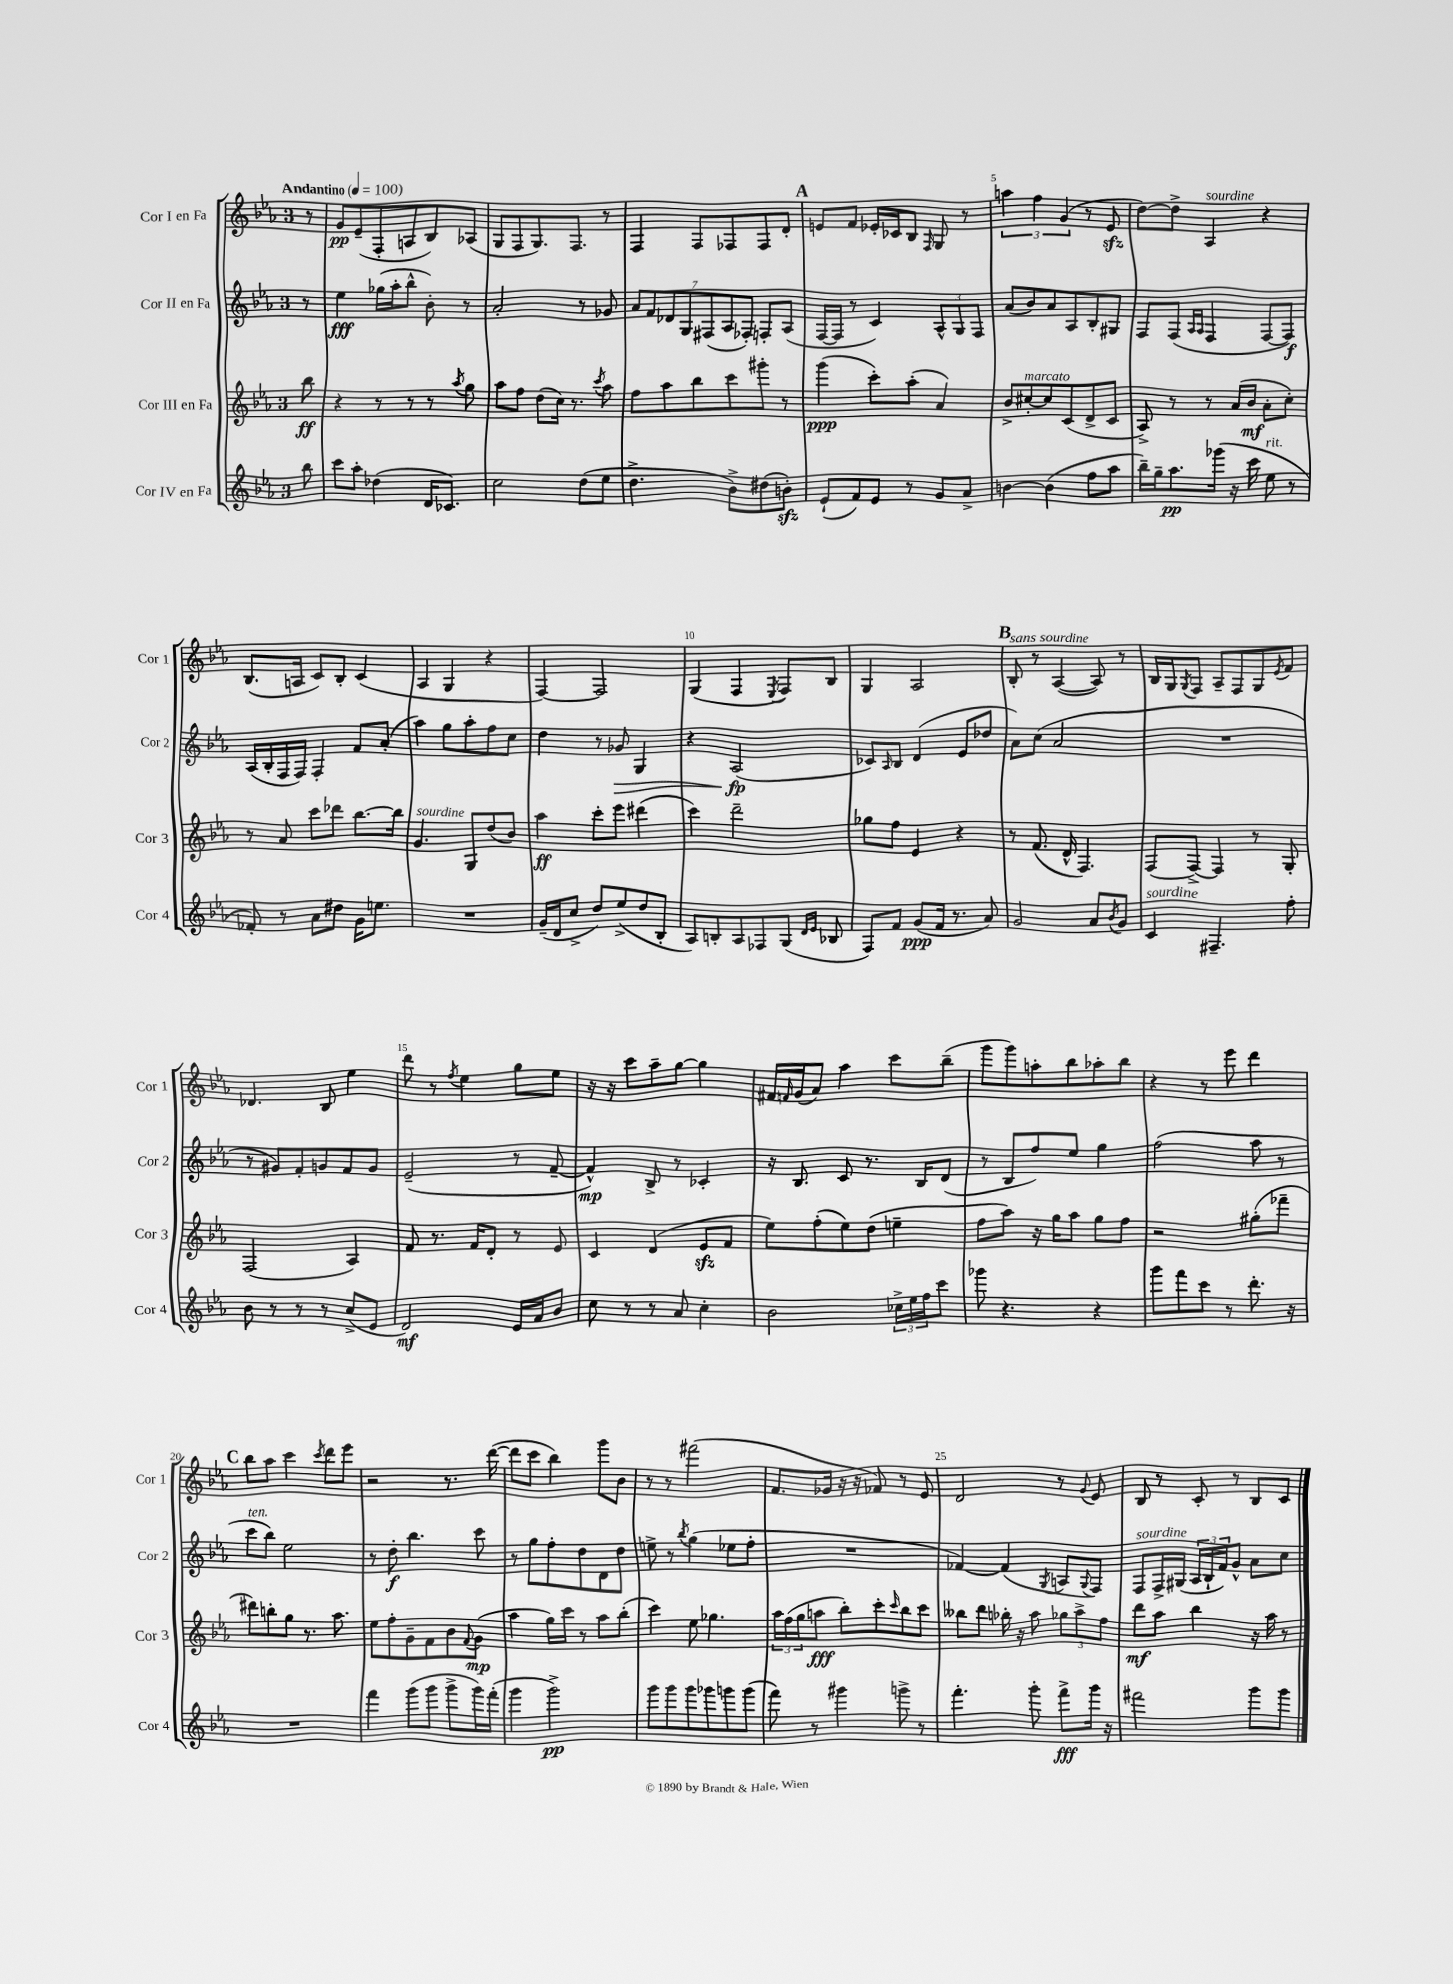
<<
\new StaffGroup <<
\new Staff = "s0" \with { instrumentName = "Cor I en Fa" shortInstrumentName = "Cor 1" } {
    \clef treble \key ees \major \once \override Staff.TimeSignature.style = #'single-digit \time 3/4 \partial 8 \tempo "Andantino" 4 = 100
    r8 |
    g'8\pp ees'8--( f8-. a8 bes8) aes8( |
    g8 f8 g8.) f8. r8 |
    f4 f8 fes8 fes8 d'8-. |
    \mark \markup { \bold "A" } e'8 f'8 ees'16-. ces'16 bes8 \grace { f16 } g8 r8 |
    \tuplet 3/2 { a''4 f''4 g'4( } r8 ees'8\sfz |
    d''8~) d''8-> aes4^\markup { \italic "sourdine" } r4 |
    bes8.( a16 c'8) bes8-. c'4( |
    aes4 g4 r4 |
    f4~) f2 |
    g4( f4 \acciaccatura { ees8 } f8) bes8 |
    g4 aes2 |
    \mark \markup { \bold "B" } bes8-.^\markup { \italic "sans sourdine" } r8 aes4~( aes8) r8 |
    bes16 g16 \acciaccatura { g8 } f8 aes8-- f8 g8 \acciaccatura { ees'8 } f'8 |
    des'4. bes8 ees''4 |
    d'''8 r8 \acciaccatura { f''8 } ees''4 g''8 ees''8 |
    r16 r16 c'''8 aes''8-- g''8~ g''4 |
    fis'16 \grace { f'16 } g'16( aes'8) aes''4 c'''8 bes''8--( |
    g'''8 g'''8) a''8-. bes''8 aes''8-. bes''8 |
    r4 r8 ees'''8 d'''4 |
    \mark \markup { \bold "C" } bes''8 aes''8 c'''4 \acciaccatura { c'''8 } d'''8 ees'''8 |
    r2 r8. d'''16~( |
    d'''8 c'''8 bes''4) g'''8 bes'8 |
    r8 r8 fis'''2( |
    f'8. ges'16 r16 r16 fes'8) r8 ees'8 |
    d'2 r8 \appoggiatura { g'8 } ees'8 |
    bes8 r8 c'8-. r8 bes8 c'8 \bar "|." |
}
\new Staff = "s1" \with { instrumentName = "Cor II en Fa" shortInstrumentName = "Cor 2" } {
    \clef treble \key ees \major \once \override Staff.TimeSignature.style = #'single-digit \time 3/4 \partial 8
    r8 |
    ees''4\fff ges''16( aes''16-. bes''8-^ bes'8-.) r8 |
    aes'2-. r8 ges'8 |
    \tuplet 7/4 { aes'8 f'8 des'8 g8 fis8( aes8 fes8-.) } f8-. aes8( |
    \mark \markup { \bold "A" } f16~ f16 r8 c'4) \tuplet 3/2 { aes8-^ g8 f8 } |
    aes'8( bes'8) aes'8 aes8 bes8-. gis8 |
    f8 f8( \grace { aes16 aes16 } f4 f8~ f8\f) |
    aes16( bes16-. f16 f16) f4-. f'8 aes'8-.( |
    aes''4) g''8 aes''8-. f''8 c''8 |
    d''4 r8 ges'8\> g4 |
    r4 aes2\fp\!( |
    ces'8) \grace { aes16 } bes8 d'4( ees'8 des''8 |
    \mark \markup { \bold "B" } aes'8) c''8( aes'2 |
    R2. |
    r8 gis'8) f'8-. g'8 f'8 g'8 |
    ees'2--( r8 f'8~-- |
    f'4-^\mp) bes8-> r8 ces'4-. |
    r16 bes8. c'8 r8. bes16 d'8( |
    r8 bes8 f''8) ees''8 g''4 |
    f''2( aes''8 r8 |
    \mark \markup { \bold "C" } c'''8^\markup { \italic "ten." } bes''8) ees''2 |
    r8 d''8-.\f bes''4. c'''8 |
    r8 g''8 f''8-. d''8 d'8 d''8 |
    e''8-> r8 \acciaccatura { bes''8 } g''4( ees''8 f''8-. |
    R2. |
    fes'4~) fes'4( \acciaccatura { g8 } a8 \appoggiatura { g8 } f8) |
    f8^\markup { \italic "sourdine" } f16-> gis16( \tuplet 3/2 { aes16 bes16-! f'16) } g'8-^ aes'8 c''8 \bar "|." |
}
\new Staff = "s2" \with { instrumentName = "Cor III en Fa" shortInstrumentName = "Cor 3" } {
    \clef treble \key ees \major \once \override Staff.TimeSignature.style = #'single-digit \time 3/4 \partial 8
    bes''8\ff |
    r4 r8 r8 r8 \acciaccatura { aes''8 } g''8 |
    aes''8 f''8 d''8( c''16) r8. \acciaccatura { c'''8 } aes''8 |
    f''8 aes''8 bes''8 c'''8 gis'''8-. r8 |
    \mark \markup { \bold "A" } g'''4\ppp( c'''8-.) aes''8-.( aes'4) |
    bes'8-> cis''8~-.^\markup { \italic "marcato" } cis''8 c'8( d'8-> c'8 |
    aes8->) r8 r8 aes'16( bes'16\mf aes'8-. c''8-.) |
    r8 aes'8 c'''8 des'''8 bes''8.~ bes''16 |
    g'4.^\markup { \italic "sourdine" } g8 d''8( bes'8) |
    aes''4\ff c'''8-. ees'''8 dis'''4( |
    c'''4) d'''2-- |
    ges''8 f''8 ees'4 r4 |
    \mark \markup { \bold "B" } r8 f'8.( d'16-^ f4.) |
    f8( f8~->) f4 r8 g8-. |
    f2( aes4) |
    f'8 r8. f'16 d'8-. r8 ees'8 |
    c'4 d'4( ees'8\sfz f'8 |
    ees''8) f''8-.( ees''8) d''8( e''4-- |
    f''8 aes''8) r16 g''16 aes''8 g''8 f''8 |
    r2 gis''8-.( fes'''8-- |
    \mark \markup { \bold "C" } dis'''8) b''8-. g''8 r8. aes''8. |
    ees''8 f''8-. g'8-- f'8 bes'8 \appoggiatura { f'8 } g'8\mp( |
    aes''4 g''16) c'''16 r8 aes''8 bes''8-.( |
    c'''4) ees''8 ges''4. |
    \tuplet 3/2 { aes''16 f''16( g''16 } a''8\fff bes''8-.) c'''8-. \grace { c'''16 } bes''8 c'''8 |
    beses''8 d'''8 bes''16-. r16 aes''8 \tuplet 3/2 { ges''8 aes''8-> f''8 } |
    d'''8\mf aes''8 bes''4 r16 aes''16 r8 \bar "|." |
}
\new Staff = "s3" \with { instrumentName = "Cor IV en Fa" shortInstrumentName = "Cor 4" } {
    \clef treble \key ees \major \once \override Staff.TimeSignature.style = #'single-digit \time 3/4 \partial 8
    bes''8 |
    c'''8 aes''8-. des''4( d'16 ces'8.) |
    c''2 d''8( ees''8 |
    d''4.-> bes'8->) dis''8( b'8-.\sfz) |
    \mark \markup { \bold "A" } ees'8-!( f'8) ees'8 r8 g'8 aes'8-> |
    b'4~ b'4( f''8 aes''8 |
    bes''16--) g''16-- aes''8.\pp ges'''16( r16 c'''16 ees''8^\markup { \italic "rit." } r8 |
    fes'8-.) r8 aes'8 dis''8 g'16 e''8. |
    R2. |
    g'16--( d'16 c''8-> d''8) ees''8->( d''8 bes8-. |
    aes8) b8-. aes8 fes8 g8( \grace { d'16 ees'16 } bes8 |
    f8) f'8 g'8\ppp( f'16 r8. aes'8) |
    \mark \markup { \bold "B" } g'2 aes'8 \acciaccatura { bes'8 } g'8 |
    c'4^\markup { \italic "sourdine" } fis4.-- f''8-. |
    bes'8 r8 r8 r8 c''8->( ees'8 |
    d'2\mf) ees'16 aes'16 bes'8 |
    c''8 r8 r8 aes'8 c''4-. |
    bes'2 \tuplet 3/2 { ces''16-> ees''16 f''16 } c'''8 |
    ges'''8 r4. r4 |
    g'''8 f'''8 c'''8 r8 d'''8.-. r16 |
    \mark \markup { \bold "C" } R2. |
    f'''4 g'''8( g'''8 g'''8-> g'''16) f'''16-.( |
    g'''4 g'''2->\pp) |
    g'''8 g'''8 g'''8 ges'''8 g'''8 g'''8( |
    f'''8) r8 gis'''4 g'''8-> r8 |
    f'''4.-. g'''8-. f'''8->\fff g'''16 r16 |
    fis'''2 g'''8 g'''8 \bar "|." |
}
>>
>>
\layout { \context { \Score \override BarNumber.break-visibility = ##(#f #t #t) barNumberVisibility = #(every-nth-bar-number-visible 5) } }
